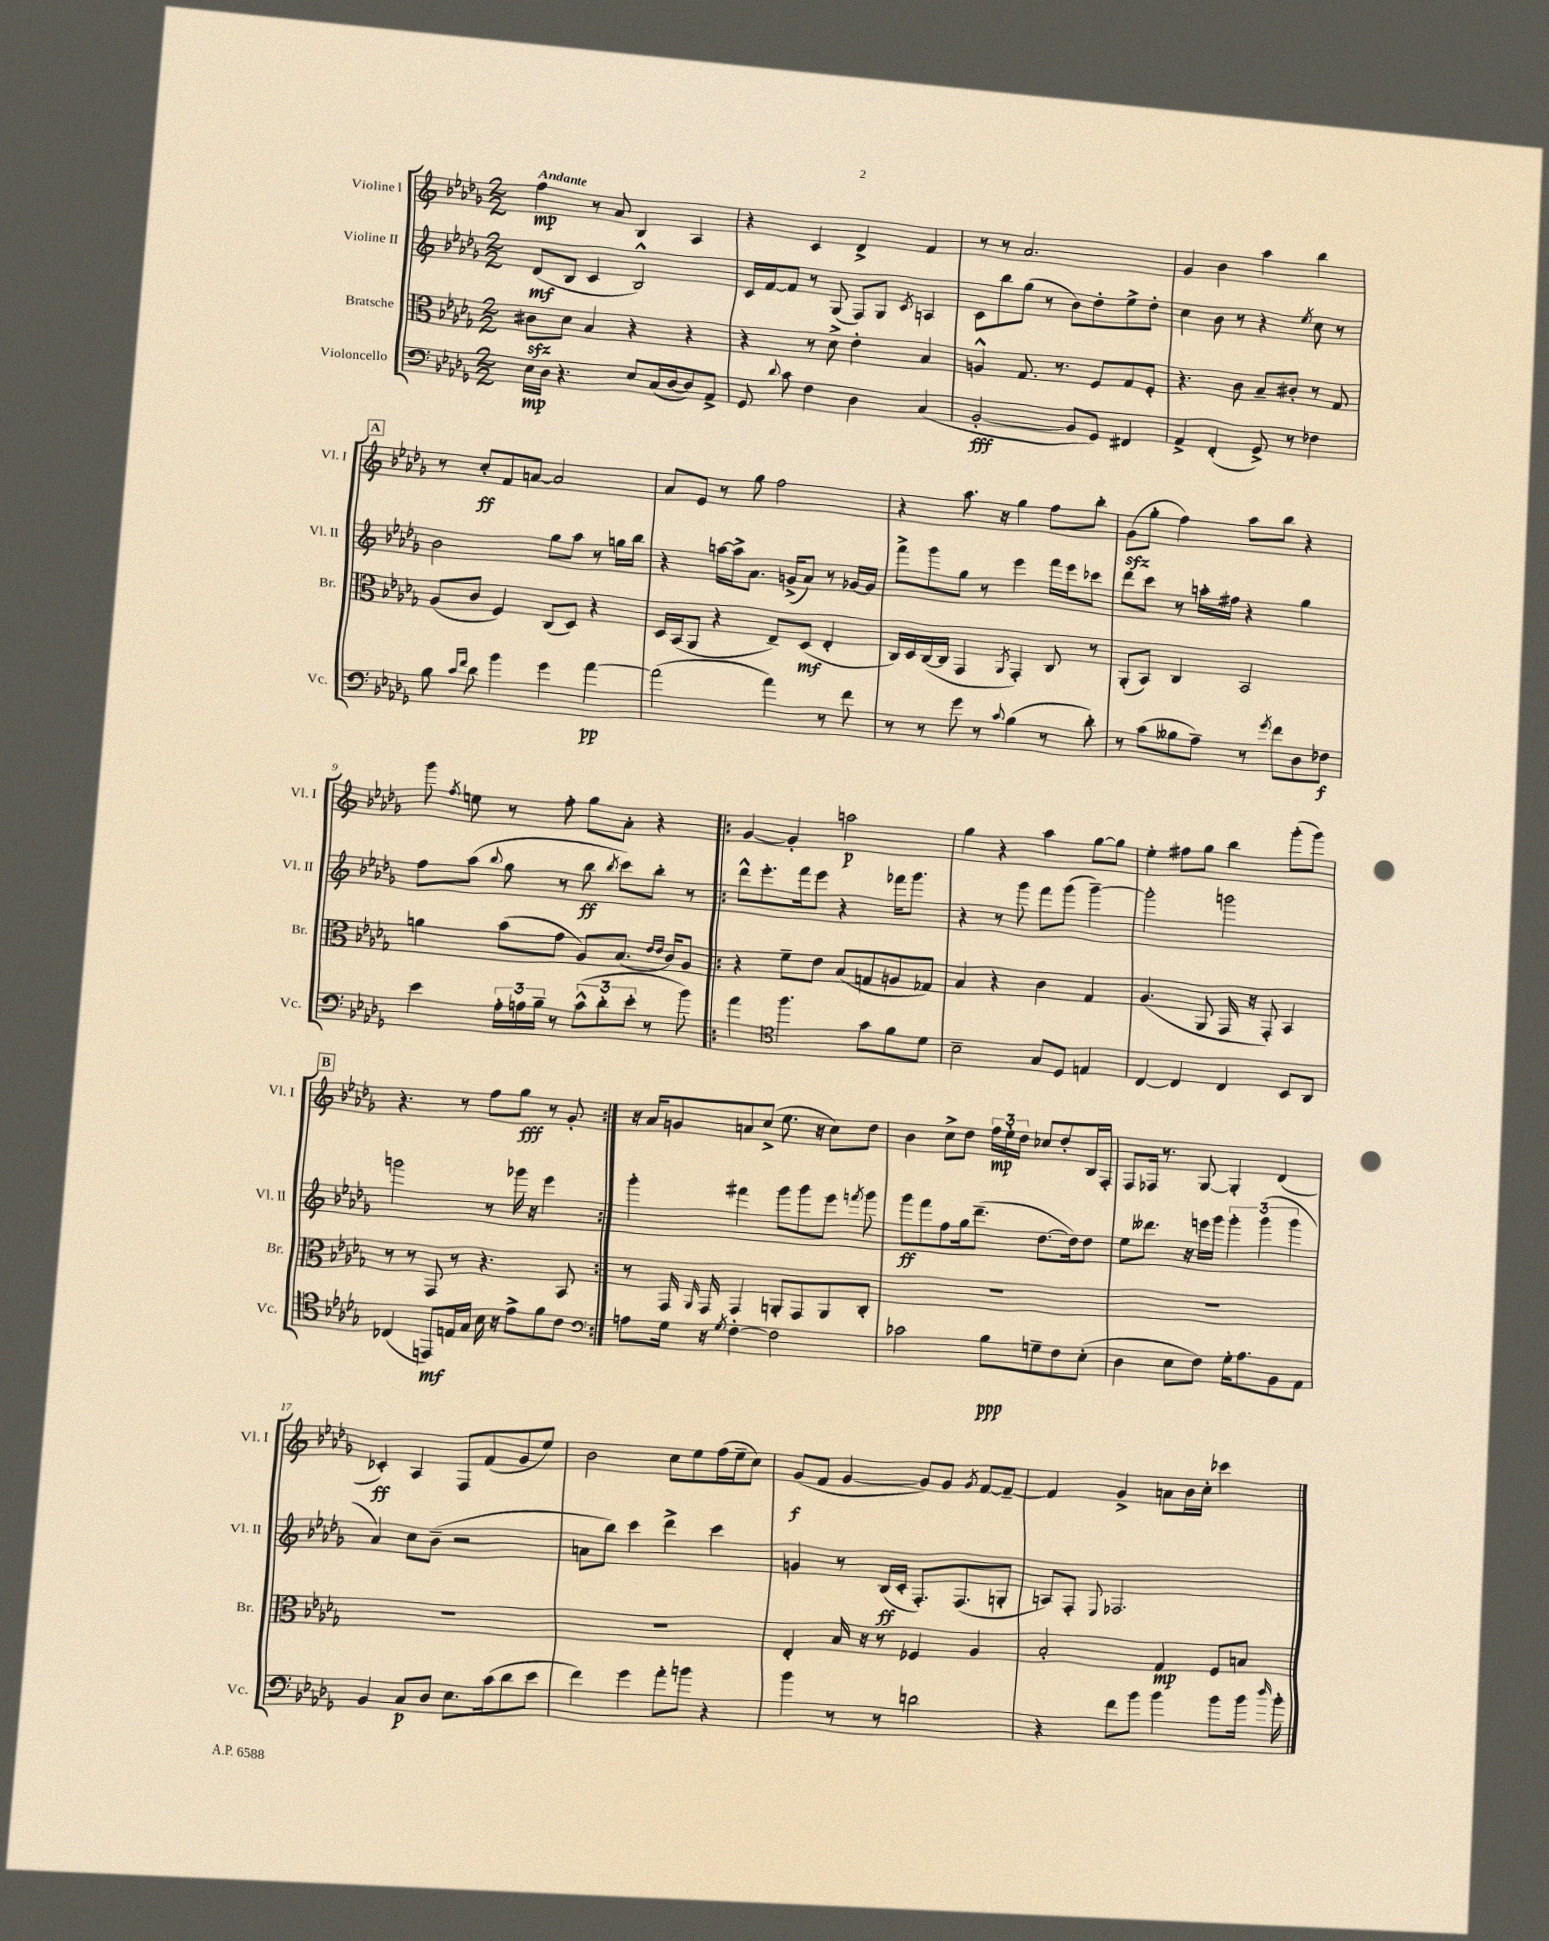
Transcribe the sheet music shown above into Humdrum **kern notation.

**kern	**dynam	**kern	**dynam	**kern	**dynam	**kern	**dynam
*part4	*part4	*part3	*part3	*part2	*part2	*part1	*part1
*staff4	*staff4	*staff3	*staff3	*staff2	*staff2	*staff1	*staff1
*I"Violoncello	*	*I"Bratsche	*	*I"Violine II	*	*I"Violine I	*
*I'Vc.	*	*I'Br.	*	*I'Vl. II	*	*I'Vl. I	*
*clefF4	*	*clefC3	*	*clefG2	*	*clefG2	*
*k[b-e-a-d-g-]	*	*k[b-e-a-d-g-]	*	*k[b-e-a-d-g-]	*	*k[b-e-a-d-g-]	*
*M2/2	*	*M2/2	*	*M2/2	*	*M2/2	*
=1	=1	=1	=1	=1	=1	=1	=1
!	!	!	!	!	!	!LO:TX:a:B:t=Andante	!
16E-\LL	mp	8c#Xzz\L	.	(8d-/L	mf	4ff\	mp
16D-\JJ	.	.	.	.	.	.	.
4.r	.	8d-\J	.	8B-/J	.	.	.
.	.	4B-/	.	4c/	.	8r	.
.	.	.	.	.	.	8a-/	.
8E-/L	.	4r	.	2B-^^/)	.	4B-/	.
(16C/L	.	.	.	.	.	.	.
[16D-/J	.	.	.	.	.	.	.
8D-/])	.	4r	.	.	.	4A-/	.
8AA-^/J	.	.	.	.	.	.	.
=2	=2	=2	=2	=2	=2	=2	=2
8GG-/	.	4r	.	16c/LL	.	4r	.
.	.	.	.	[16f/J	.	.	.
8qqd-/	.	.	.	.	.	.	.
8c\	.	.	.	8f/J]	.	.	.
4F\	.	8r	.	8r	.	4c/	.
.	.	8d-^\	.	(8G-/	.	.	.
4D-\	.	4e-'\	.	8F/L)	.	4d-^/	.
.	.	.	.	8G-/J	.	.	.
.	.	.	.	8qc/	.	.	.
(4C/	.	4B-/	.	4An/	.	4f/	.
=3	=3	=3	=3	=3	=3	=3	=3
[2BB-'/	fff	4An^^/	.	8c\L	.	8r	.
.	.	.	.	8bb-\	.	8r	.
.	.	8.G-/	.	(8gg-\J	.	2.a-/	.
.	.	.	.	8r	.	.	.
.	.	8.r	.	.	.	.	.
8BB-/L]	.	.	.	8b-\L)	.	.	.
8GG-/J)	.	8F/L	.	8dd-'\	.	.	.
4FF#X/	.	8G-/	.	8ee-^\	.	.	.
.	.	8F'/J	.	8dd-'\J	.	.	.
=4	=4	=4	=4	=4	=4	=4	=4
4AA-^/	.	4.r	.	4cc\	.	4g-/	.
(4FF'/	.	.	.	8b-\	.	4b-\	.
.	.	8c\	.	8r	.	.	.
8GG-^/)	.	8B-~/L	.	4r	.	4aa-\	.
8r	.	8c#X'/J	.	.	.	.	.
.	.	.	.	8qee-/	.	.	.
4F-X\	.	8r	.	8cc\	.	4bb-\	.
.	.	8G-/	.	8r	.	.	.
!!LO:LB:g=z
!!LO:REH:place=s1:t=A
=5	=5	=5	=5	=5	=5	=5	=5
8B-\	.	(8A-/L	.	2b-\	.	8r	.
16qqc/LL	.	.	.	.	.	.	.
16qqf/JJ	.	.	.	.	.	.	.
8d-\	.	8c/J	.	.	.	8cc'/L	ff
4b-\	.	4F/)	.	.	.	8f/	.
.	.	.	.	.	.	[8an/J	.
4g-\	.	(8C/L	.	8gg-\L	.	2a/]	.
.	.	8D-/J)	.	8aa-\J	.	.	.
[4a-\	pp	4r	.	8r	.	.	.
.	.	.	.	16ggn\LL	.	.	.
.	.	.	.	16bb-\JJ	.	.	.
=6	=6	=6	=6	=6	=6	=6	=6
(2a-\]	.	16D-/LL	.	4r	.	8a-/L	.
.	.	(16BB-/J	.	.	.	.	.
.	.	8AA-/J	.	.	.	8e-/J	.
.	.	4r	.	[16aan\LL	.	8r	.
.	.	.	.	16aa^\J]	.	.	.
.	.	.	.	8.a-\J	.	8gg-\	.
4a-\)	.	8E-~/L)	.	.	.	2ff\	.
.	.	.	.	(16gn^/KL	.	.	.
.	.	(8D-/J	mf	8a-/J)	.	.	.
8r	.	4E-'/	.	8r	.	.	.
8f\	.	.	.	[16g-X/LL	.	.	.
.	.	.	.	16g-/JJ]	.	.	.
=7	=7	=7	=7	=7	=7	=7	=7
8r	.	16C/LL)	.	8fff^\L	.	4r	.
.	.	16D-/	.	.	.	.	.
8r	.	([16C/	.	8ggg-\	.	.	.
.	.	16C/JJ]	.	.	.	.	.
8g-\	.	4GG-/	.	8gg-\J	.	8.aa-\	.
8r	.	.	.	8r	.	.	.
.	.	.	.	.	.	16r	.
8qqc/	.	8qAA-/	.	.	.	.	.
(4B-\	.	4GG-'/)	.	4eee-\	.	4gg-\	.
8r	.	8C/	.	16fff\LL	.	8ff\L	.
.	.	.	.	16eee-\J	.	.	.
8d-'\)	.	8r	.	8ccc-X\J	.	8bb-'\J	.
=8	=8	=8	=8	=8	=8	=8	=8
8r	.	(8AA-'/L	.	8ddd-\L	.	(8g-zz\L	.
(8c\L	.	8BB-/J)	.	8ccc\J	.	8gg-'\J	.
8B--X\	.	4C/	.	8r	.	4ff\)	.
8A-~\J)	.	.	.	16aan'\LL	.	.	.
.	.	.	.	16ff#X\JJ	.	.	.
8r	.	2BB-/	.	4r	.	8aa-\L	.
8qg-/	.	.	.	.	.	.	.
8f\L	.	.	.	.	.	8bb-\J	.
8D-\	.	.	.	4gg-\	.	4r	.
8F-X\J	f	.	.	.	.	.	.
!!LO:LB:g=z
=9	=9	=9	=9	=9	=9	=9	=9
4e-\	.	4an\	.	8ff\L	.	8ggg-\	.
.	.	.	.	.	.	8qff/	.
.	.	.	.	(8aa-\J	.	8een\	.
.	.	.	.	8qqbb-/	.	.	.
24A-'\LL	.	(8b-\L	.	8gg-\	.	8r	.
24An\	.	.	.	.	.	.	.
24B-~\JJ	.	.	.	.	.	.	.
8r	.	8g-\J	.	8r	.	8ff'\	.
(12c^^\L	.	8A-/L)	.	8bb-\	ff	8gg-\L	.
12d-'\	.	.	.	.	.	.	.
.	.	.	.	8qbb-/	.	.	.
.	.	(8.B-/J	.	8ccc\L)	.	8a-'\J	.
12e-'\J	.	.	.	.	.	.	.
8r	.	.	.	8bb-'\J	.	4r	.
.	.	16qqe-/LL	.	.	.	.	.
.	.	16qqe-/JJ	.	.	.	.	.
.	.	16c/KL)	.	.	.	.	.
8b-\)	.	8A-/J	.	8r	.	.	.
=10!|:	=10!|:	=10!|:	=10!|:	=10!|:	=10!|:	=10!|:	=10!|:
4a-\	.	4r	.	8ddd-^^\L	.	[4g-/	.
.	.	.	.	8.eee-'\	.	.	.
*clefC4	*	*	*	*	*	*	*
4.ff\	.	8f~\L	.	.	.	4g-'/]	.
.	.	.	.	16fff\k	.	.	.
.	.	8e-\J	.	8eee-\J	.	.	.
.	.	(8B-/L	.	4r	.	2aan\	p
8g-\L	.	8Gn/	.	.	.	.	.
8f\	.	8An/	.	16fff-X\KL	.	.	.
.	.	.	.	8.ggg-\J	.	.	.
8d-\J	.	8G-X/J)	.	.	.	.	.
=11	=11	=11	=11	=11	=11	=11	=11
2B-~\	.	4B-/	.	4r	.	4gg-\	.
.	.	4r	.	8r	.	4r	.
.	.	.	.	8ggg-\	.	.	.
8G-/L	.	4c\	.	8fff\L	.	4aa-\	.
8D-/J	.	.	.	(8ggg-\J	.	.	.
4En/	.	4G-/	.	[4ggg-~\)	.	[8gg-\L	.
.	.	.	.	.	.	8gg-\J]	.
=12	=12	=12	=12	=12	=12	=12	=12
[4C/	.	(4.A-/	.	2ggg-'\]	.	4ee-'\	.
4C/]	.	.	.	.	.	8ff#X\L	.
.	.	8AA-/	.	.	.	8gg-\J	.
4C/	.	16GG-/	.	2gggn\	.	4bb-\	.
.	.	16r	.	.	.	.	.
.	.	8GG-'/)	.	.	.	.	.
8BB-/L	.	4BB-/	.	.	.	(8ggg-'\L	.
8AA-/J	.	.	.	.	.	8ggg-\J)	.
!!LO:LB:g=z
!!LO:REH:place=s1:t=B
=13	=13	=13	=13	=13	=13	=13	=13
(4C-X/	.	8r	.	2gggn\	.	4.r	.
.	.	8r	.	.	.	.	.
8EEn/L)	mf	8GG-/	.	.	.	.	.
16En/L	.	8r	.	.	.	8r	.
16G-/JJ	.	.	.	.	.	.	.
16B-\	.	4.r	.	8r	.	8ff\L	.
16r	.	.	.	.	.	.	.
8e-^\L	.	.	.	16ggg-X\	.	8gg-\J	fff
.	.	.	.	16r	.	.	.
8f\	.	.	.	4eee-\	.	8r	.
8c\J	.	8BB-/	.	.	.	8g-'/	.
=14:|!	=14:|!	=14:|!	=14:|!	=14:|!	=14:|!	=14:|!	=14:|!
*clefF4	*	*	*	*	*	*	*
8An\L	.	8r	.	4ggg-'\	.	16r	.
.	.	.	.	.	.	16a-/KL	.
16G-\Jk	.	16GG-/	.	.	.	8gn/	.
.	.	16qqAA-/	.	.	.	.	.
16r	.	16GG-/	.	.	.	.	.
8qG-/	.	.	.	.	.	.	.
[4F'\	.	4GG-/	.	4fff#X\	.	8an/	.
.	.	.	.	.	.	(8cc^/J	.
2F\]	.	8AAn'/L	.	8ggg-\L	.	8.ee-\	.
.	.	8GG-/	.	8ggg-\	.	.	.
.	.	.	.	.	.	16r	.
.	.	8AA/	.	8eee-\J	.	8cc\L)	.
.	.	.	.	8qfffn/	.	.	.
.	.	8C'/J	.	8ggg-\	.	8dd-\J	.
=15	=15	=15	=15	=15	=15	=15	=15
2c-X\	.	1r	.	8ggg-\L	ff	4b-\	.
.	.	.	.	8fff\	.	.	.
.	.	.	.	8ff\	.	8cc^\L	.
.	.	.	.	16gg-\k	.	8dd-\J	.
.	.	.	.	(8.ddd-~\J	.	.	.
8B-\L	ppp	.	.	.	.	24ff\LL	mp
.	.	.	.	.	.	24ee-'\	.
.	.	.	.	.	.	24dd-\JJ	.
8Gn~\	.	.	.	[8.dd-\L	.	8cc-X/L	.
8F\	.	.	.	.	.	8dd-'/	.
.	.	.	.	16dd-\k])	.	.	.
(8E-'\J	.	.	.	8dd-\J	.	16B-/L	.
.	.	.	.	.	.	16F'/JJ	.
=16	=16	=16	=16	=16	=16	=16	=16
4D-\	.	1r	.	8ee-\L	.	8F/L	.
.	.	.	.	8.ddd--X\J	.	16F-X/Jk	.
.	.	.	.	.	.	8.r	.
8E-\L	.	.	.	.	.	.	.
.	.	.	.	16r	.	.	.
8F\J)	.	.	.	16eeen\LL	.	[8G-/	.
.	.	.	.	16ggg-\JJ	.	.	.
16G-'\KL	.	.	.	6ggg-'\	.	4G-'/]	.
8.A-\	.	.	.	.	.	.	.
.	.	.	.	(6ggg-\	.	.	.
8BB-\	.	.	.	.	.	(4d-/	.
.	.	.	.	6ggg-\	.	.	.
8AA-\J	.	.	.	.	.	.	.
!!LO:LB:g=z
=17	=17	=17	=17	=17	=17	=17	=17
4BB-/	.	1r	.	4a-/)	.	4c-X'/)	ff
8C/L	p	.	.	8cc\L	.	4A-/	.
8D-/J	.	.	.	(8b-~\J	.	.	.
8.E-\L	.	.	.	2r	.	8F/L	.
.	.	.	.	.	.	(8f/	.
(16c\k	.	.	.	.	.	.	.
8d-\	.	.	.	.	.	8g-/	.
8e-\J	.	.	.	.	.	8ee-/J)	.
=18	=18	=18	=18	=18	=18	=18	=18
4f\)	.	1r	.	8an\L	.	2b-\	.
.	.	.	.	8bb-\J)	.	.	.
4g-\	.	.	.	4ccc\	.	.	.
8a-'\L	.	.	.	4ddd-^\	.	8cc\L	.
8bn\J	.	.	.	.	.	8ee-\	.
4r	.	.	.	4ccc\	.	(16ff\L	.
.	.	.	.	.	.	16ee-~\J	.
.	.	.	.	.	.	8cc\J)	.
=19	=19	=19	=19	=19	=19	=19	=19
4b-\	.	4E-'/	.	4gn/	.	(8g-/L	f
.	.	.	.	.	.	8f/J	.
8r	.	16B-/	.	8r	.	[4g-/	.
.	.	16r	.	.	.	.	.
8r	.	8r	.	(16B-/LL	ff	.	.
.	.	.	.	16c'/JJ	.	.	.
2dn\	.	4F-X/	.	8.F'/L)	.	8g-/L])	.
.	.	.	.	.	.	8g-/J	.
.	.	.	.	(8.F/	.	.	.
.	.	.	.	.	.	8qg-/	.
.	.	4A-/	.	.	.	[8f/L	.
.	.	.	.	8Gn'/J	.	8f~/J_	.
=20	=20	=20	=20	=20	=20	=20	=20
4r	.	2B-'/	.	8An/L)	.	4f/]	.
.	.	.	.	8F'/J	.	.	.
.	.	.	.	8qqE-/	.	.	.
8f\L	.	.	.	2.F-X/	.	4g-^/	.
8b-\J	.	.	.	.	.	.	.
4b-\	.	4G-/	mp	.	.	8an\L	.
.	.	.	.	.	.	16b-\L	.
.	.	.	.	.	.	16cc'\JJ	.
8b-\L	.	8F/L	.	.	.	4ccc-X\	.
16b-\Jk	.	8Bn/J	.	.	.	.	.
16qqdd-/	.	.	.	.	.	.	.
16b-'\	.	.	.	.	.	.	.
==	==	==	==	==	==	==	==
*-	*-	*-	*-	*-	*-	*-	*-
